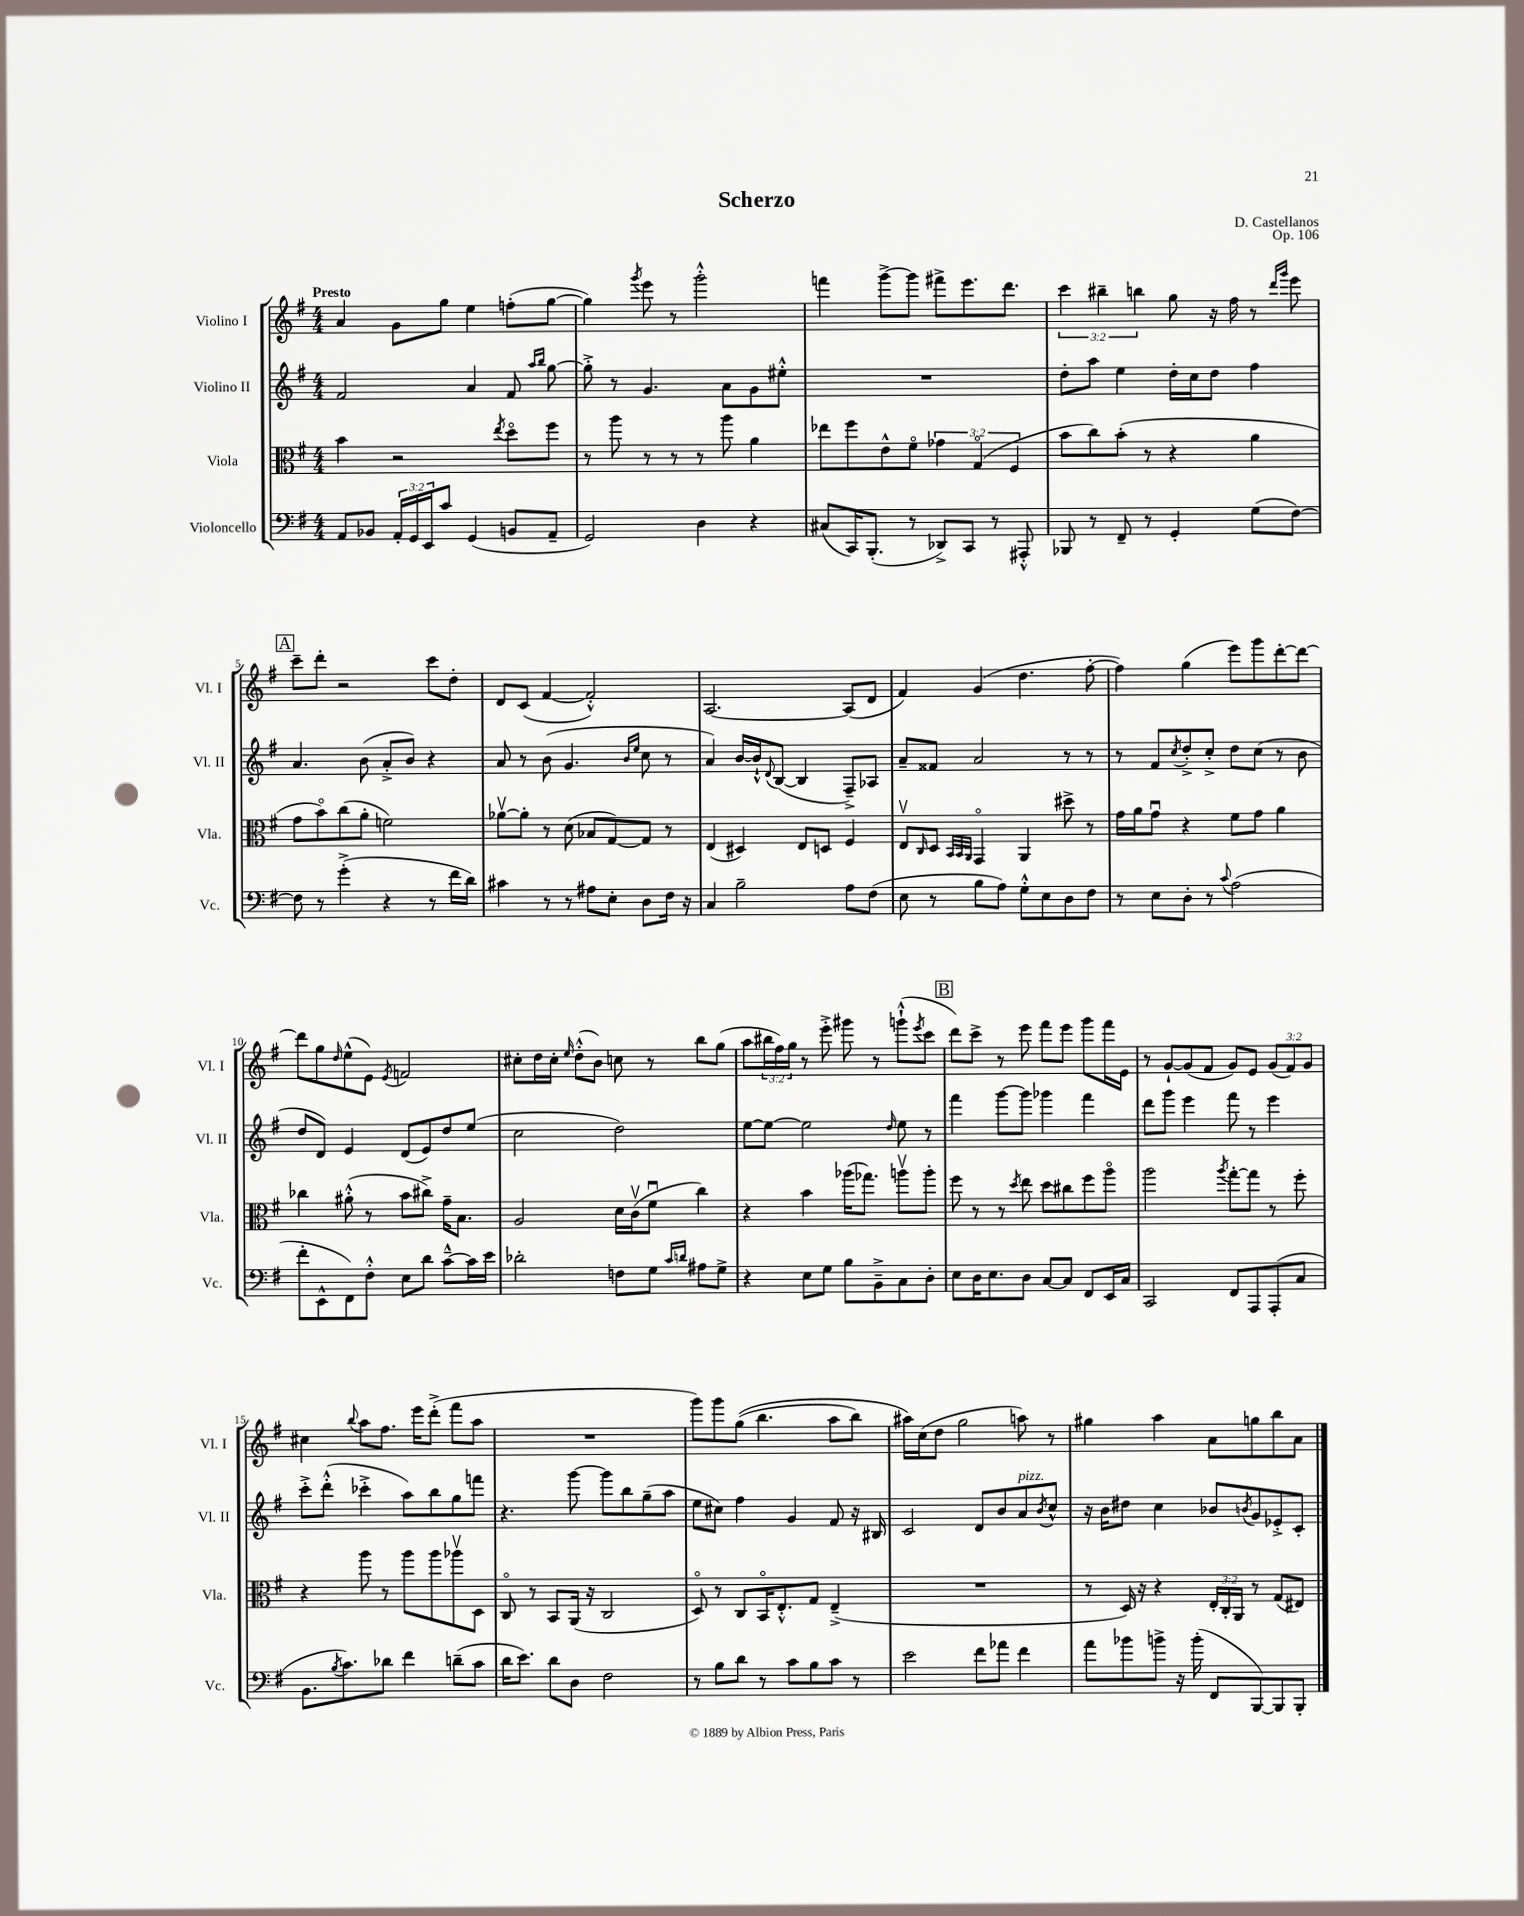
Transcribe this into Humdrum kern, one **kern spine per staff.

**kern	**kern	**kern	**kern
*staff4	*staff3	*staff2	*staff1
*clefF4	*clefC3	*clefG2	*clefG2
*k[f#]	*k[f#]	*k[f#]	*k[f#]
*M4/4	*M4/4	*M4/4	*M4/4
8AA/L	4b\	2f#/	4a/
8BB-/J	.	.	.
24AA'/LL	2r	.	8g\L
24GG/	.	.	.
24EE/J	.	.	.
8c/J	.	.	8gg\J
(4GG/	.	4a/	4ee\
.	8qee/	.	.
8BB/L	8ddo\L	8f#/	(8ff'\L
.	.	16qqaa/LL	.
.	.	16qqbb/JJ	.
8AA~/J	8ff#\J	[8gg\	[8gg\J
=	=	=	=
2GG/)	8r	8gg'^\]	4gg\])
.	8aa\	8r	.
.	.	.	8qggg/
.	8r	4.g/	8eee\
.	8r	.	8r
4D\	8r	.	2ggg'^^\
.	8aa\	8a\L	.
4r	4a\	8g\	.
.	.	8ee#'^^\J	.
=	=	=	=
(8C#/L	8ee-\L	1r	4fff\
16CC/K)	8ff#\	.	.
(8.BBB'/J	.	.	.
.	8e^^\	.	[8ggg^\L
8r	8f#o\J	.	8ggg\]J
8DD-^/L)	6g-\	.	8fff#^\L
8CC/J	.	.	8.eee\
.	(6Go/	.	.
8r	.	.	.
.	.	.	8.ddd\J
.	6F#/	.	.
8AAA#'^^/	.	.	.
=	=	=	=
8BBB-/	8b\L	8dd'\L	6ccc\
8r	8cc\)	8aa\J	.
.	.	.	6bb#~\
8FF#~/	(8b'\J	4ee\	.
.	.	.	6bb\
8r	8r	.	.
4GG'/	4r	16dd'\LL	8gg\
.	.	16cc\J	.
.	.	8dd\J	16r
.	.	.	16ff#\
(8G\L	4a\	4ff#\	8r
.	.	.	16qqddd/LL
.	.	.	16qqggg/JJ
[8F#\J)	.	.	8eee\
=	=	=	=
8F#\]	8g\L	4.a/	8ccc~\L
8r	8bo\)	.	8ddd'\J
(4g'^\	(8cc\	.	2r
.	8a'\J	(8b\	.
4r	2f\)	8a'^/L	.
.	.	8b/J)	.
8r	.	4r	8ccc\L
16f#\LL	.	.	8dd'\J
16d\JJ)	.	.	.
=	=	=	=
4c#\	[8a-v\L	8a/	8d/L
.	8a-'\]J	8r	(8c/J
8r	8r	(8b\	[4f#/
8r	(8d\	4.g/	.
8A#\L	8B-/L	.	2f#'^^/])
8E'\J	[8G/)	.	.
.	.	16qqb/LL	.
.	.	16qqee/JJ	.
8D\L	8G/]J	8cc\	.
16F#\Jk	8r	8r	.
16r	.	.	.
=	=	=	=
4C/	(4E/	4a/)	[2.A/
2B~\	4D#/)	[16b/LL	.
.	.	16b`^^/]J	.
.	.	8qqd/	.
.	.	([8B/J	.
.	8E/L	4B/]	.
.	8D/J	.	.
8A\L	4F#/	8F#~^/L)	(8A/]L
(8F#\J	.	8A-/J	8d/J
=	=	=	=
8E\	8Ev/L	8a~/L	4f#/)
.	16qqC/	.	.
8r	8D/J	8f##/J	.
.	32qqBB/LLL	.	.
.	32qqBB/	.	.
.	32qqAA/JJJ	.	.
8B\L	4GGo/	2a/	(4g/
8A\J)	.	.	.
8G'^^\L	4AA/	.	4.dd\
8E\	.	.	.
8D\	8dd#^\	8r	.
8F#\J	8r	8r	[8ff#'\
=	=	=	=
8r	16g\LL	8r	4ff#\])
.	16a\J	.	.
8E\L	8gu\J	8f#/L	.
.	.	8qcc/	.
8D'\J	4r	8dd'^/	(4gg\
8r	.	8cc'^/J	.
8qqc/	.	.	.
(2A\	8f#\L	8dd\L	8eee\L)
.	8g\J	(8cc\J	8ggg\
.	4a\	8r	[8ddd'\
.	.	8b\	8ddd\_J
=	=	=	=
8f#'\L	4cc-\	8dd/L	8ddd\]L
8EE^^\	.	8d/J)	8gg\
.	.	.	16qqdd/
8FF#\)	(8a#'^^\	4e/	(8ee^^\
8F#'^^\J	8r	.	8e\J)
.	.	.	8qe/
8E\L	8b\L	(8d/L	2f/
8d\J	8cc#^\J)	8e/)	.
[8c~^^\L	16g~\LK	8dd/	.
.	8.B\J	.	.
16c\]L	.	(8ee/J	.
16e\JJ	.	.	.
=	=	=	=
2d-'\	2A/	2cc\	8cc#'\L
.	.	.	16dd\L
.	.	.	16cc#'\JJ
.	.	.	16qqee/
.	.	.	(8dd'^^\L
.	.	.	8b\J)
8F\L	16d\LL	2dd\)	8cc\
.	(16cv\J	.	.
8G\J	8f#u\J	.	8r
16qqc/LL	.	.	.
16qqd/JJ	.	.	.
8A#\L	4cc\)	.	8bb\L
8G^\J	.	.	(8gg\J
=	=	=	=
4r	4r	[8ee\L	8aa\L
.	.	8ee\_J	24bb#\L
.	.	.	24ff#\)
.	.	.	24gg\JJ
8E\L	4b\	2ee\]	8r
8G\J	.	.	8eee'^\
8B\L	(16aa-\LK	.	8ggg#\
.	8.gg-\J)	.	.
8BB~^\	.	.	8r
.	.	16qqdd/	.
8C\	8aav\L	8ee\	(8ggg`^^\L
.	.	.	8qeee/
8D'\J	8aa'\J	8r	8ccc\J
=	=	=	=
8E\L	8ff#\	4fff#\	8ddd\L)
16D\K	8r	.	8ccc^\J
8.E\	.	.	.
.	8r	[8ggg\L	8r
.	8qdd/	.	.
8D\J	8ee\	8ggg\]J	8eee\
[8C/L	8dd\L	4ggg-\	8fff#\L
8C/]J	8cc#\	.	8eee\J
8FF#/L	8ff#\	4fff#\	8ggg\L
16EE/L	8aao\J	.	16fff#\L
16C/JJ	.	.	16e\JJ
=	=	=	=
2CC/	2aa\	8ddd\L	8r
.	.	8ggg\J	[8g`/L
.	.	4eee\	(8g/]
.	.	.	8f#/J
.	8qaa/	.	.
8FF#/L	[8gg'\L	8fff#\	8g/L)
8AAA/	8gg\]J	8r	8e/J
(8AAA'/	8r	4eee\	(12g/L
.	.	.	12f#/)
8C/J	8ff#'\	.	.
.	.	.	12g/J
=	=	=	=
8.BB\L	4r	8ccc'^\L	4cc#\
.	.	(8ddd'^^\J	.
8qB/	.	.	.
8.c\)	.	.	.
.	.	.	8qqbb/
.	8aa\	4ccc-'^\	8aa\L
8d-\J	8r	.	8.ff#\J
4f#\	8aa\L	8aa\L)	.
.	.	.	16eee\LK
.	8aa\	8bb\	(8ddd'^\J
(8d~\L	8aa-v\	8gg\	8fff#\L
8c\J	8D\J	8fff\J	8aa\J
=	=	=	=
16d\LK	8Co/	4.r	1r
8.e\J)	.	.	.
.	8r	.	.
8d\L	8BB/L	.	.
8D\J	(16AA/Jk	[8ggg\	.
.	16r	.	.
2F#\	2C/	8ggg\]L	.
.	.	8bb\	.
.	.	(8gg~\	.
.	.	8aa\J	.
=	=	=	=
8r	8Do/)	8ee\L	8ggg\L)
8B\L	8r	8cc#\J)	8ggg\
8d\J	8C/L	4ff#\	&((8gg\J
8r	16BBo/K	.	4.bb\
.	8.E'^^/	.	.
8c\L	.	4g/	.
8B\	8G/J	.	.
8c\J	(4E~^/	8f#/	8aa\L
8r	.	16r	8bb\J)
.	.	16B#/	.
=	=	=	=
2e\	1r	2c/	16aa#\LL&)
.	.	.	(16cc\J
.	.	.	8dd\J
.	.	.	2gg\
8f#\L	.	8d/L	.
8a-\J	.	8b/	.
4f#\	.	8a/	8aa\)
.	.	8qb/	.
.	.	8cc^^/J	8r
=	=	=	=
8a\L	8r	16r	4gg#\
.	.	16b\LK	.
8b-\	16D/)	8dd#\J	.
.	16r	.	.
8b^\J	4r	4cc\	4aa\
16r	.	.	.
(16b'\	.	.	.
8FF#/L	24E'/LL	8b-/L	8a\L
.	24C'/	.	.
.	24AA/JJ	.	.
.	.	8qb/	.
[8BBB/)	8r	8g/	8gg\
8BBB/]	(8G/L	8e-'^/	8bb\
8BBB'/J	8E#/J)	8c'/J	8a\J
==	==	==	==
*-	*-	*-	*-
